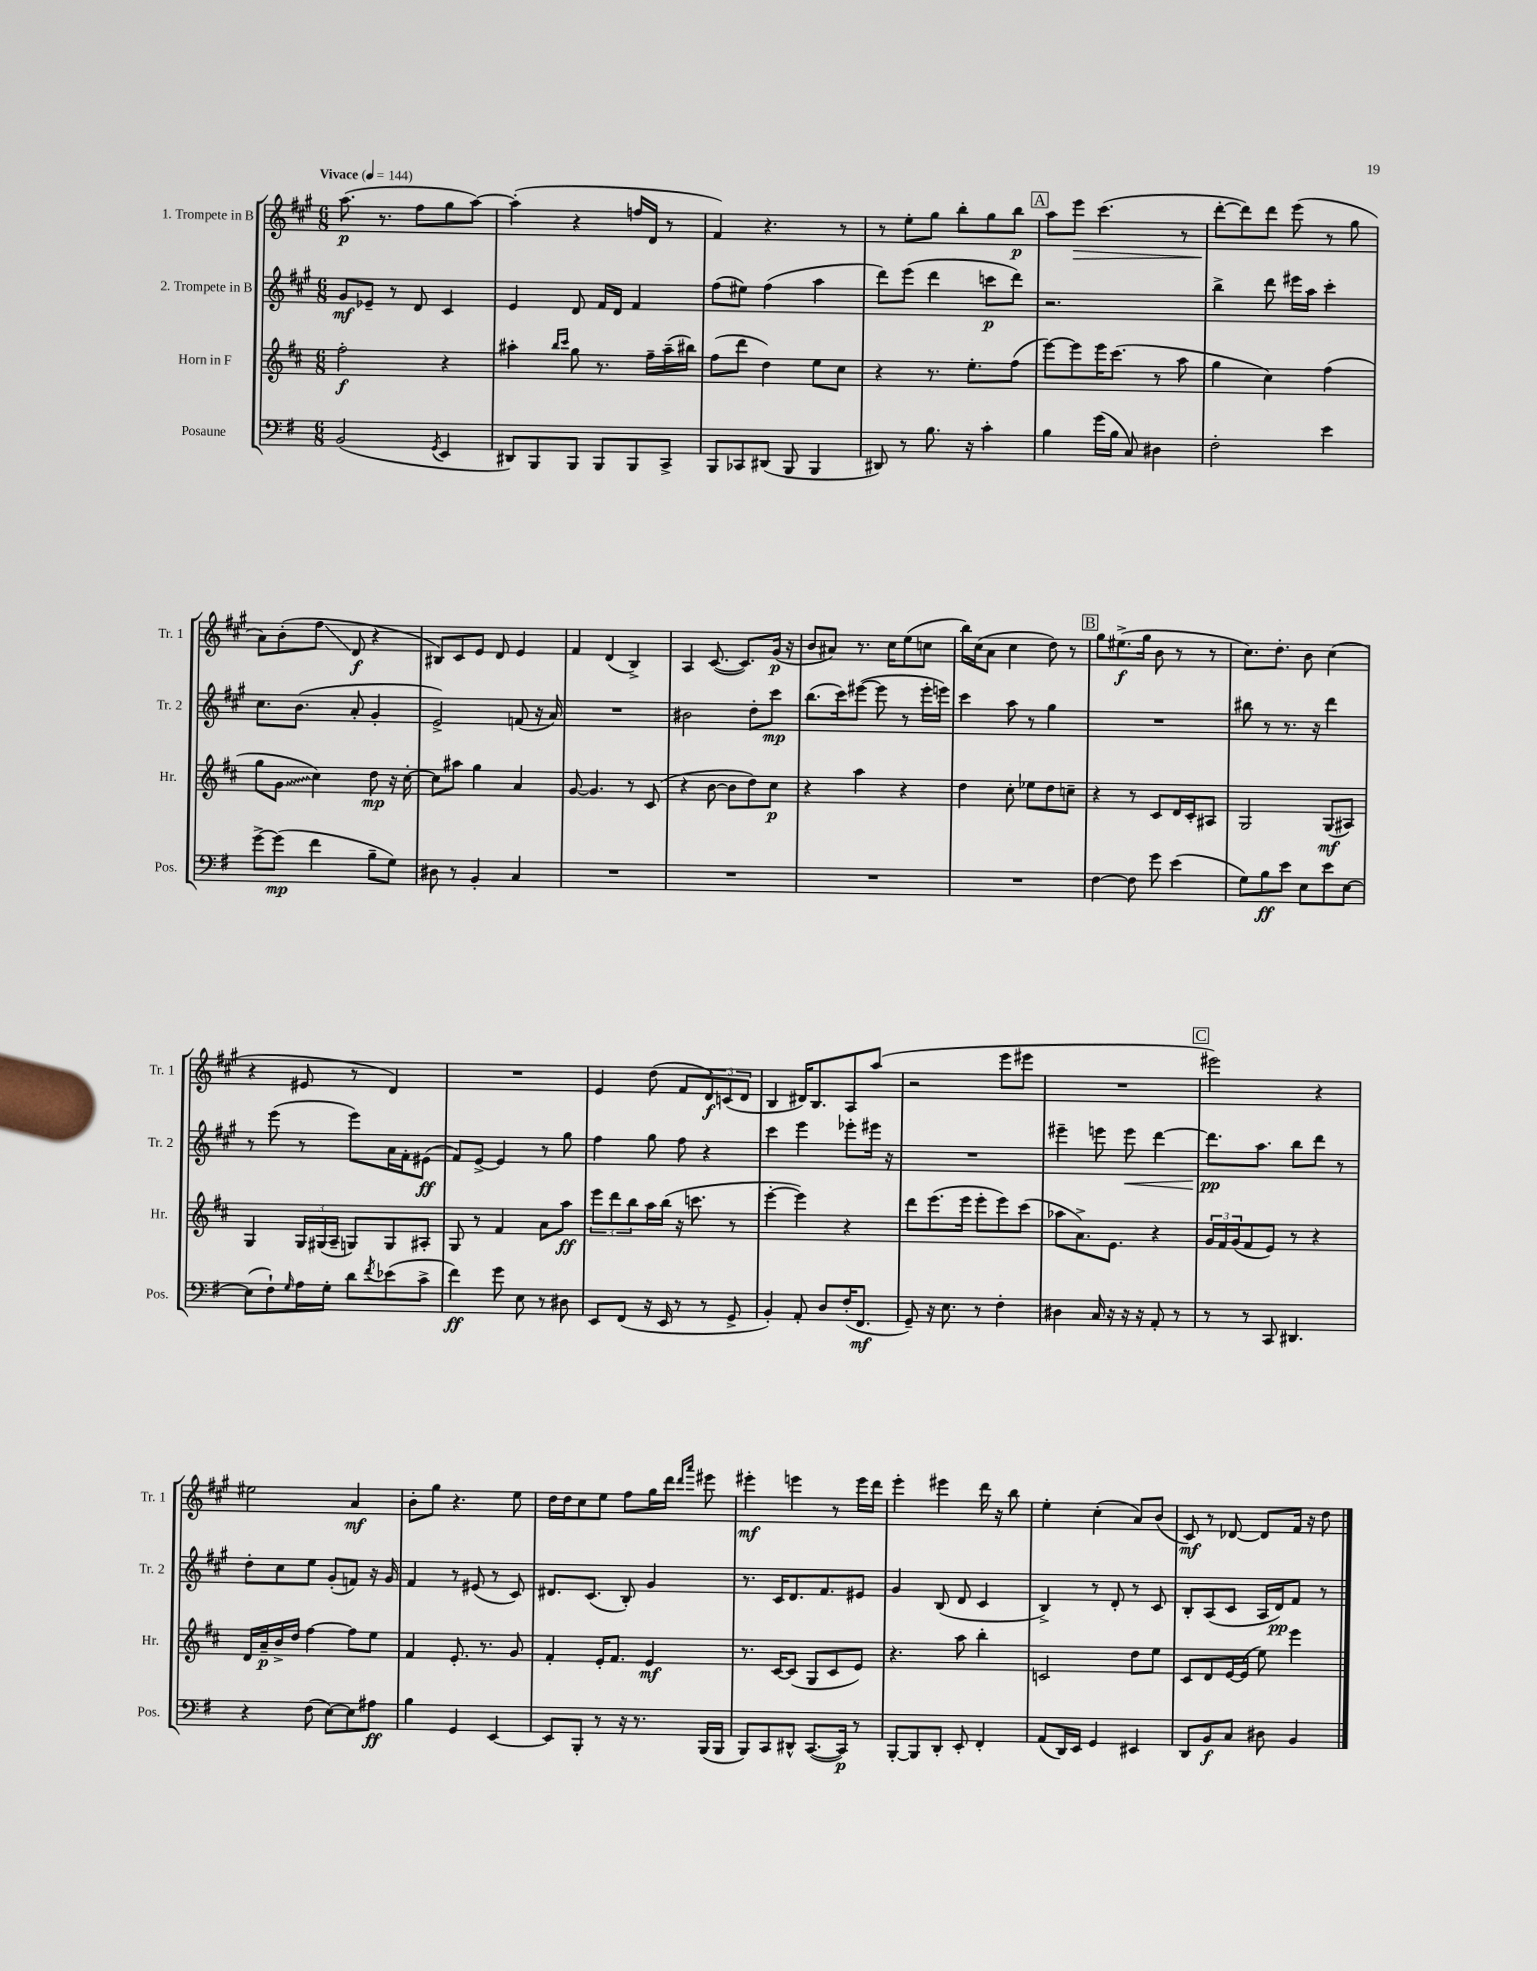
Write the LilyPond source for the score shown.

<<
\new StaffGroup <<
\new Staff = "s0" \with { instrumentName = "1. Trompete in B" shortInstrumentName = "Tr. 1" } {
    \clef treble \key a \major \numericTimeSignature \time 6/8 \tempo "Vivace" 4 = 144
    a''8.\p( r8. fis''8 gis''8 a''8~) |
    a''4-.( r4 f''16 d'16 r8 |
    fis'4) r4. r8 |
    r8 e''8-. gis''8 b''8-. gis''8 b''8\p |
    \mark \markup { \box "A" } a''8 e'''8\> cis'''4.( r8 |
    d'''8~-.\! d'''8) d'''8 e'''8( r8 gis''8 |
    a'8) b'8-.( fis''8\glissando d'8\f r4 |
    bis8) cis'8 e'8 d'8 e'4 |
    fis'4 d'4( b4->) |
    a4 cis'8.~( cis'8.) gis'16\p( r16 |
    b'8 ais'8) r8. cis''16 e''8( c''8 |
    b''16) cis''16( a'8 cis''4 d''8) r8 |
    \mark \markup { \box "B" } gis''8 eis''8.->\f( gis''16 b'8 r8 r8 |
    cis''8.) d''8.-. b'8 cis''4( |
    r4 eis'8 r8 d'4) |
    R2. |
    e'4 d''8( fis'8 \tuplet 3/2 { d'8\f) c'8( d'8 } |
    b4 dis'16) b8. a8 a''8( |
    r2 e'''8 eis'''8 |
    R2. |
    \mark \markup { \box "C" } eis'''2) r4 |
    eis''2 a'4\mf |
    b'8-. gis''8 r4. e''8 |
    d''16 d''16 cis''8 e''8 fis''8 gis''16 d'''16 \grace { d'''16 a'''16 } eis'''8 |
    eis'''4-.\mf e'''4 r8 e'''16 d'''16 |
    e'''4-. eis'''4 d'''16 r16 b''8 |
    e''4-. cis''4-.( a'8) b'8( |
    cis'8\mf) r8 des'8~ des'8 fis'16 r16 d''8 \bar "|." |
}
\new Staff = "s1" \with { instrumentName = "2. Trompete in B" shortInstrumentName = "Tr. 2" } {
    \clef treble \key a \major \numericTimeSignature \time 6/8
    gis'8\mf ees'8-- r8 d'8 cis'4 |
    e'4 d'8 fis'16 d'16 fis'4 |
    fis''8( eis''8) fis''4( a''4 |
    d'''8) e'''8( d'''4 c'''8\p d'''8) |
    \mark \markup { \box "A" } r2. |
    b''4-> d'''8 eis'''16 a''16 cis'''4-. |
    cis''8. b'8.( a'8-. gis'4-. |
    e'2->) f'8( r16 a'16) |
    R2. |
    bis'2 d''8-. cis'''8\mp |
    b''8.( cis'''16) eis'''8~( eis'''8 r8 eis'''16-. e'''16) |
    cis'''4 a''8 r8 gis''4 |
    \mark \markup { \box "B" } R2. |
    bis''8 r8 r8. r16 d'''4 |
    r8 e'''8( r8 e'''8) a'16 fis'16-. eis'8\ff( |
    fis'8) e'8~-> e'4 r8 gis''8 |
    fis''4 gis''8 fis''8 r4 |
    cis'''4 e'''4 ees'''8-. eis'''16 r16 |
    R2. |
    eis'''4-- e'''8 e'''8\< d'''4~ |
    \mark \markup { \box "C" } d'''8.\pp\! a''8. b''8 d'''8 r8 |
    d''8-. cis''8 e''8 gis'8-.( f'8) r16 gis'16 |
    fis'4 r8 eis'8( r8 cis'8) |
    dis'8. cis'8.( b8-.) gis'4 |
    r8. cis'16 d'8. fis'8. eis'8 |
    gis'4 b8( d'8 cis'4 |
    b4->) r8 d'8-. r8 cis'8 |
    b8-. a8( cis'8 a16 d'16\pp) fis'8 r8 \bar "|." |
}
\new Staff = "s2" \with { instrumentName = "Horn in F" shortInstrumentName = "Hr." } {
    \clef treble \key d \major \numericTimeSignature \time 6/8
    fis''2-.\f r4 |
    ais''4-. \grace { b''16 cis'''16 } g''8 r8. fis''16-- ais''16--( bis''16) |
    fis''8( d'''8 d''4) e''8 cis''8 |
    r4 r8. e''8.-. fis''8( |
    \mark \markup { \box "A" } e'''8~) e'''8 e'''16 cis'''8.( r8 a''8 |
    g''4 cis''4) fis''4( |
    g''8 \once \override Glissando.style = #'zigzag g'8\glissando cis''4) d''8\mp r16 cis''16~-. |
    cis''8 ais''8 g''4 a'4 |
    g'8~ g'4. r8 cis'8( |
    r4 b'8~ b'8 d''8) cis''8\p |
    r4 a''4 r4 |
    d''4 cis''8-. ees''8 d''8 c''8-- |
    \mark \markup { \box "B" } r4 r8 cis'8 d'16 cis'16-. ais8 |
    g2 g8\mf( ais8) |
    g4 \tuplet 3/2 { g16 gis16( a16-- } g8) g8 ais8-. |
    g8 r8 fis'4 a'8 a''8\ff |
    \tuplet 3/2 { e'''8 d'''8 b''8 } a''16 b''16( r16 c'''8. r8 |
    e'''4~-. e'''4) r4 |
    d'''8 e'''8.( e'''16 e'''8-. e'''8) cis'''8( |
    aes''8 a'8.->) e'8. r4 |
    \mark \markup { \box "C" } \tuplet 3/2 { g'16 fis'16 g'16( } fis'8 e'8) r8 r4 |
    d'16 a'16--\p b'16-> d''16 fis''4~ fis''8 e''8 |
    fis'4 e'8.-. r8. g'8 |
    fis'4-. e'16-. fis'8. e'4\mf |
    r8. cis'16~ cis'8( g8 cis'8 e'8) |
    r4. a''8 b''4-. |
    c'2 d''8 e''8 |
    cis'8 d'8 e'16~ e'16( e''8) e'''4 \bar "|." |
}
\new Staff = "s3" \with { instrumentName = "Posaune" shortInstrumentName = "Pos." } {
    \clef bass \key g \major \numericTimeSignature \time 6/8
    b,2( \acciaccatura { g,8 } e,4 |
    dis,8) b,,8 b,,8 b,,8 b,,8 c,8-> |
    b,,8 ces,8 dis,8( b,,8 b,,4 |
    dis,8) r8 b8. r16 c'4-. |
    \mark \markup { \box "A" } b4 g'16( b16 c8) dis4 |
    fis2-. e'4 |
    g'8~-> g'8\mp( fis'4 b8-- g8) |
    dis8 r8 b,4-. c4 |
    R2. |
    R2. |
    R2. |
    R2. |
    \mark \markup { \box "B" } fis4~ fis8 g'8 e'4( |
    g8) b8\ff e'8 e8 e'8 e8~ |
    e8( fis8-!) \grace { g16 } a16 g16-. d'8 \acciaccatura { fis'8 } ees'8( c'8-> |
    fis'4\ff) g'8 e8 r8 dis8 |
    e,8 fis,8( r16 e,16 r8 r8 g,8-> |
    b,4-.) a,8-. d8 fis16-.( fis,8.\mf |
    g,8--) r16 e8. r8 fis4-. |
    dis4 c16 r16 r16 r16 a,8-. r8 |
    \mark \markup { \box "C" } r8 r8 c,8 dis,4. |
    r4 fis8( e8~) e8 ais8\ff |
    b4 g,4 e,4~ |
    e,8 b,,8-. r8 r16 r8. b,,16( b,,16 |
    b,,8) c,8 dis,8-^ c,8.~( c,16\p) r8 |
    b,,8~-. b,,8 d,8-. e,8-. fis,4-. |
    a,8( d,16) e,16 g,4 eis,4 |
    d,8 b,8\f c8 dis8 b,4 \bar "|." |
}
>>
>>
\layout { \context { \Score \remove "Bar_number_engraver" } }
